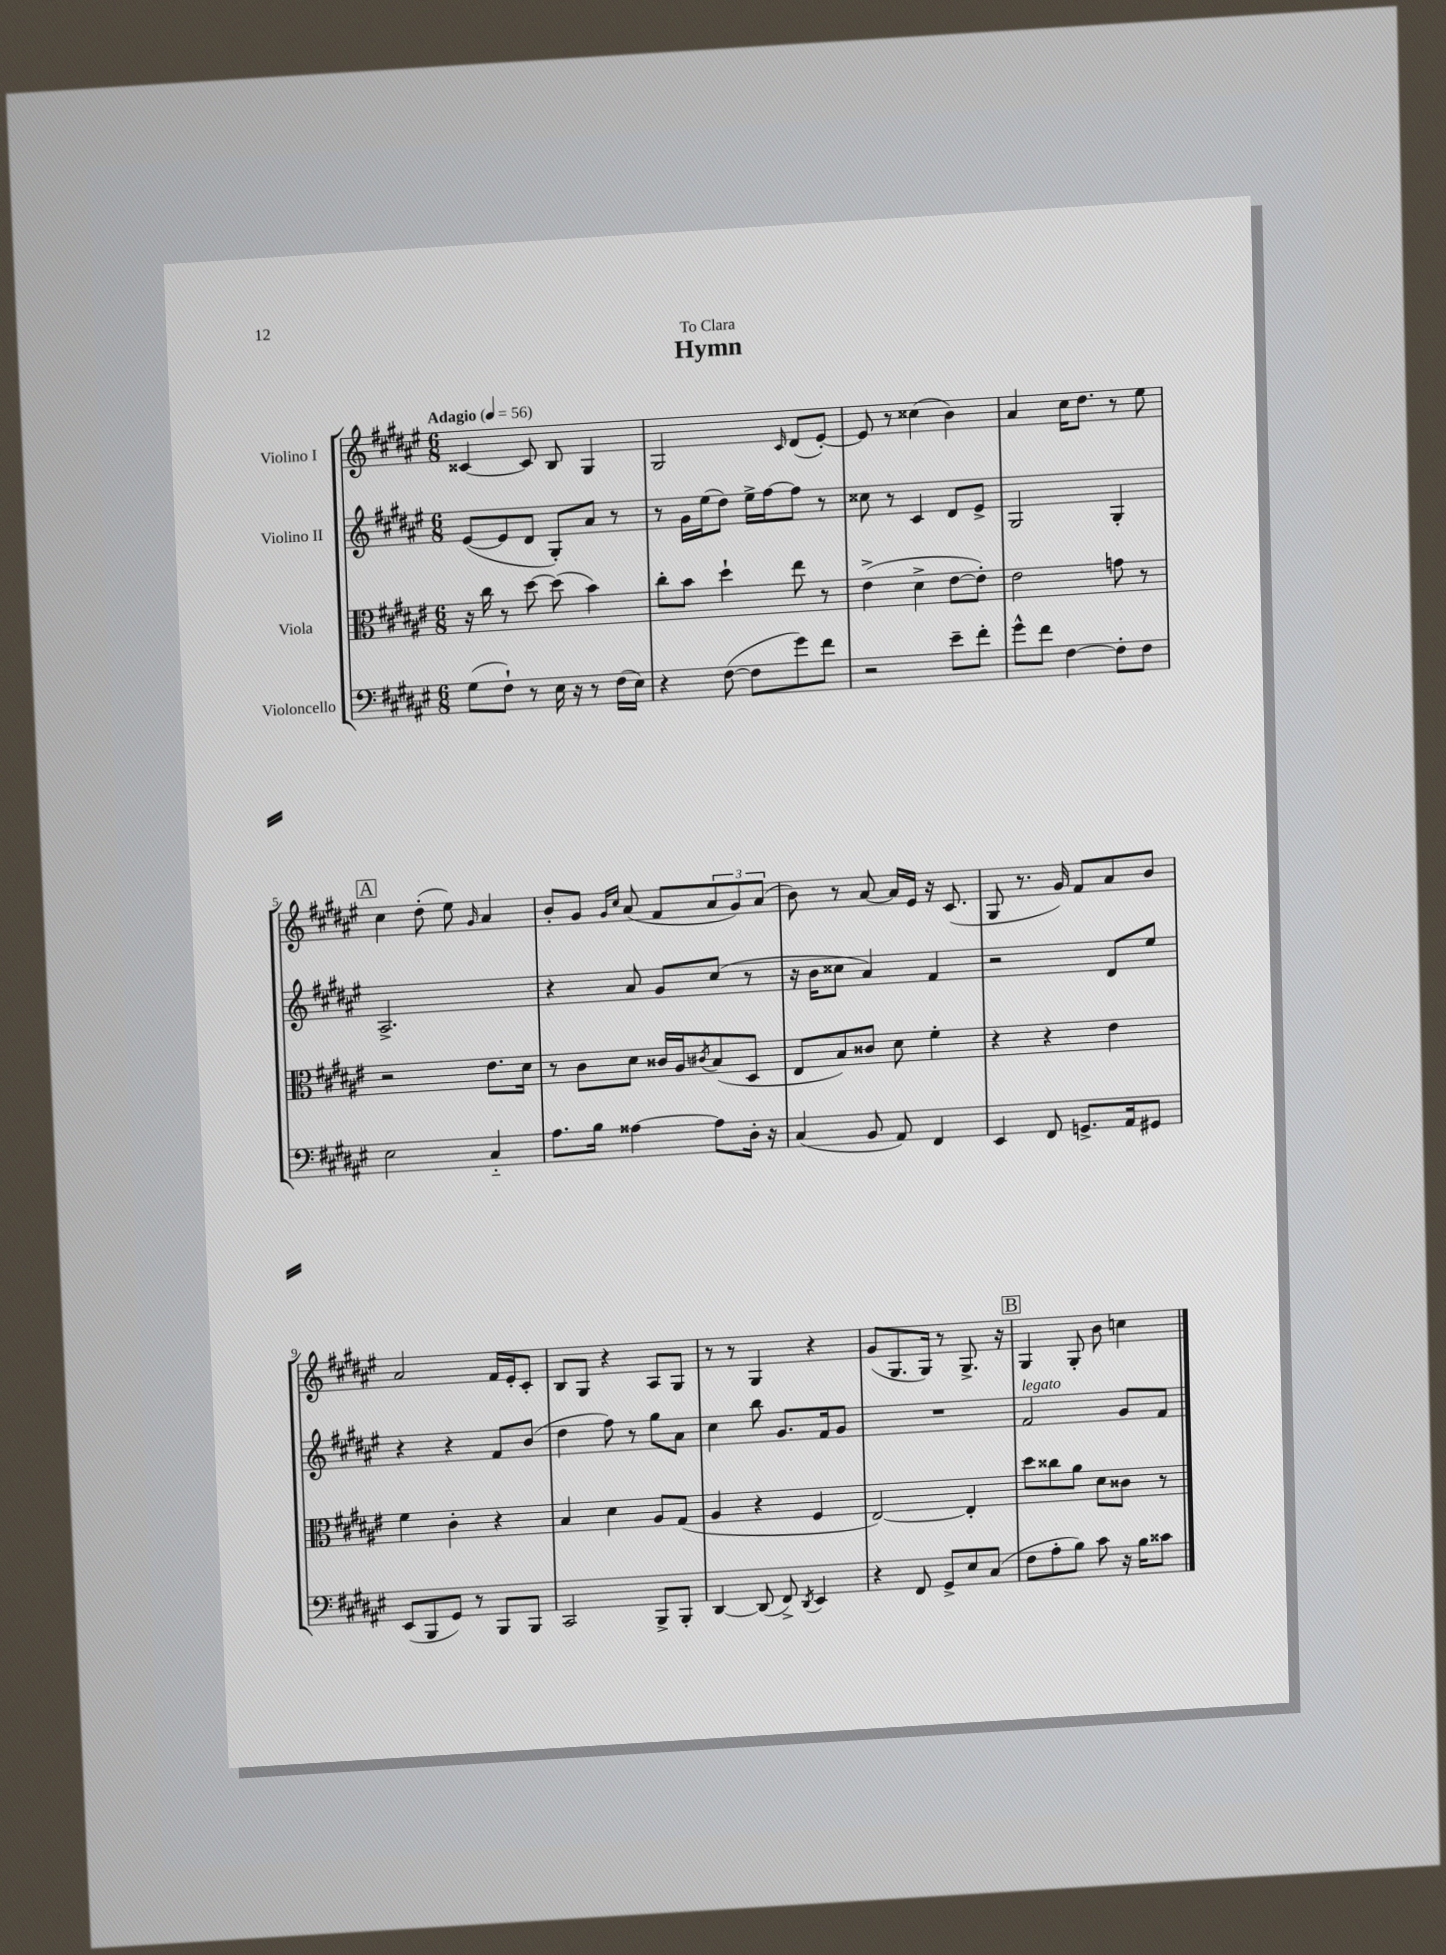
\header { title = "Hymn" dedication = "To Clara" }
<<
\new StaffGroup <<
\new Staff = "s0" \with { instrumentName = "Violino I" } {
    \clef treble \key fis \major \numericTimeSignature \time 6/8 \tempo "Adagio" 4 = 56
    cisis'4~ cisis'8 b8 gis4 |
    gis2 \grace { cis'16 } dis'8( eis'8~-.) |
    eis'8 r8 cisis''4( b'4) |
    ais'4 cis''16 dis''8. r8 eis''8 |
    \mark \markup { \box "A" } cis''4 dis''8-.( eis''8) \grace { gis'16 } ais'4 |
    b'8-. gis'8 \grace { gis'16 cis''16 } ais'8( fis'8 \tuplet 3/2 { ais'8 gis'8) ais'8( } |
    b'8) r8 ais'8~ ais'16 eis'16 r16 cis'8.( |
    gis8 r8. gis'16) fis'8 ais'8 b'8 |
    ais'2 fis'16 eis'16-. cis'8-. |
    b8 gis8 r4 ais8 gis8 |
    r8 r8 gis4 r4 |
    gis'8( gis8. gis16) r8 gis8.-> r16 |
    \mark \markup { \box "B" } gis4 gis8-. b'8 c''4 \bar "|." |
}
\new Staff = "s1" \with { instrumentName = "Violino II" } {
    \clef treble \key fis \major \numericTimeSignature \time 6/8
    eis'8~( eis'8 dis'8 gis8-.) ais'8 r8 |
    r8 gis'16 eis''16( dis''8) eis''16-> fis''16~ fis''8 r8 |
    cisis''8 r8 cis'4 dis'8 eis'8-> |
    gis2 gis4-. |
    \mark \markup { \box "A" } ais2.-> |
    r4 ais'8 gis'8 cis''8( r8 |
    r16 b'16 cisis''8 ais'4) fis'4 |
    r2 dis'8 eis''8 |
    r4 r4 fis'8 b'8( |
    dis''4 fis''8) r8 gis''8 ais'8 |
    cis''4 b''8 gis'8. fis'16 gis'8 |
    R2. |
    \mark \markup { \box "B" } fis'2^\markup { \italic "legato" } gis'8 fis'8 \bar "|." |
}
\new Staff = "s2" \with { instrumentName = "Viola" } {
    \clef alto \key fis \major \numericTimeSignature \time 6/8
    r16 cis''16 r8 dis''8~ dis''8( b'4) |
    cis''8-. b'8 dis''4-! eis''8 r8 |
    eis'4->( dis'4-> eis'8~ eis'8-.) |
    eis'2 g'8 r8 |
    \mark \markup { \box "A" } r2 eis'8. dis'16 |
    r8 cis'8 dis'8 cisis'16 ais16 \acciaccatura { cis'8 } b8( dis8 |
    eis8 b8) cisis'8 dis'8 fis'4-. |
    r4 r4 eis'4 |
    fis'4 cis'4-. r4 |
    b4 dis'4 ais8 gis8( |
    ais4 r4 fis4 |
    eis2~) eis4-. |
    \mark \markup { \box "B" } dis''8 cisis''8 ais'8 dis'8 cisis'8 r8 \bar "|." |
}
\new Staff = "s3" \with { instrumentName = "Violoncello" } {
    \clef bass \key fis \major \numericTimeSignature \time 6/8
    gis8( fis8-!) r8 eis16 r16 r8 fis16( eis16) |
    r4 fis8~( fis8 gis'8) fis'8 |
    r2 eis'8-- fis'8-. |
    gis'8-^ fis'8 fis4~ fis8-. fis8 |
    \mark \markup { \box "A" } eis2 cis4-_ |
    ais8. b16 aisis4~ aisis8 dis16-. r16 |
    cis4( b,8 ais,8) fis,4 |
    eis,4 fis,8 g,8.-> ais,16 gis,8 |
    eis,8( b,,8 gis,8) r8 b,,8 b,,8 |
    cis,2 b,,8-> b,,8-. |
    dis,4~ dis,8( fis,8->) \acciaccatura { dis,8 } eis,4 |
    r4 fis,8 gis,8-> eis8 cis8( |
    \mark \markup { \box "B" } fis8 ais8-. b8) cis'8 r16 b16 cisis'8 \bar "|." |
}
>>
>>
